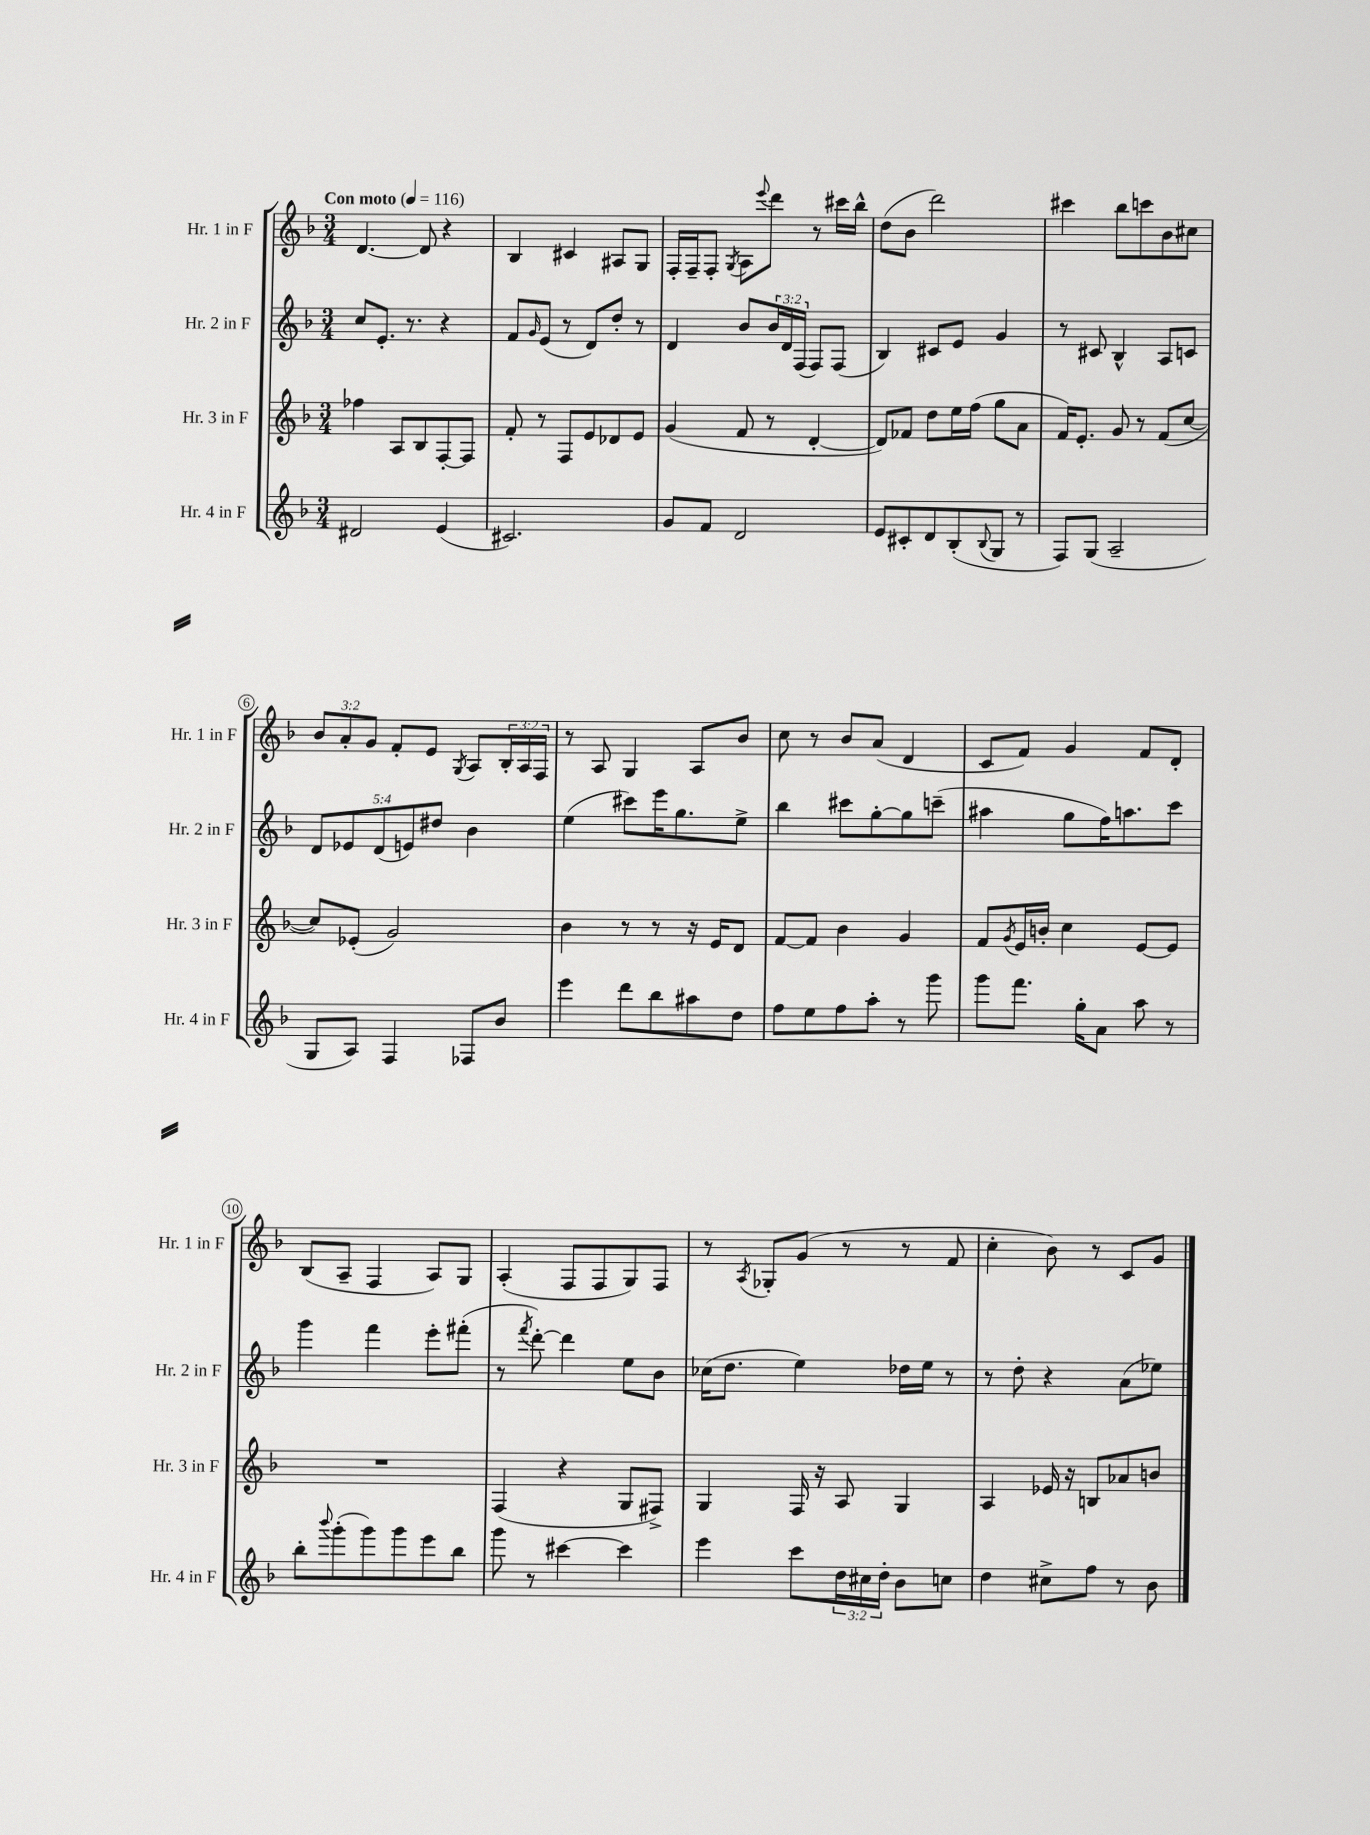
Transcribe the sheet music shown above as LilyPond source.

<<
\new StaffGroup <<
\new Staff = "s0" \with { instrumentName = "Hr. 1 in F" shortInstrumentName = "Hr. 1 in F" } {
    \clef treble \key f \major \numericTimeSignature \time 3/4 \override Staff.TupletNumber.text = #tuplet-number::calc-fraction-text \tempo "Con moto" 4 = 116
    d'4.~ d'8 r4 |
    bes4 cis'4 ais8 g8 |
    f16-. f16-- f8-. \acciaccatura { g8 } a8 \appoggiatura { e'''8 } d'''8 r8 cis'''16 bes''16-^ |
    d''8( bes'8 d'''2) |
    cis'''4 bes''8 c'''8 bes'8 cis''8 |
    \tuplet 3/2 { bes'8 a'8-. g'8 } f'8-. e'8 \acciaccatura { g8 } a8 \tuplet 3/2 { bes16-. a16 f16 } |
    r8 a8 g4 a8 bes'8 |
    c''8 r8 bes'8 a'8( d'4 |
    c'8 f'8) g'4 f'8 d'8-. |
    bes8( a8-- f4 a8) g8 |
    a4-.( f8 f8 g8) f8 |
    r8 \acciaccatura { a8 } ges8-. g'8( r8 r8 f'8 |
    c''4-. bes'8) r8 c'8 g'8 \bar "|." |
}
\new Staff = "s1" \with { instrumentName = "Hr. 2 in F" shortInstrumentName = "Hr. 2 in F" } {
    \clef treble \key f \major \numericTimeSignature \time 3/4 \override Staff.TupletNumber.text = #tuplet-number::calc-fraction-text
    c''8 e'8.-. r8. r4 |
    f'8 \grace { g'16 } e'8( r8 d'8) d''8-. r8 |
    d'4 bes'8 \tuplet 3/2 { bes'16 d'16 f16( } f8) f8( |
    bes4) cis'8 e'8 g'4 |
    r8 cis'8 bes4-^ a8 c'8 |
    \tuplet 5/4 { d'8 ees'8 d'8( e'8) dis''8 } bes'4 |
    e''4( cis'''8) e'''16 g''8. e''8-> |
    bes''4 cis'''8 g''8~-. g''8 c'''8--( |
    ais''4 g''8 f''16) a''8. c'''8 |
    g'''4 f'''4 e'''8-. fis'''8-.( |
    r8 \acciaccatura { f'''8 } d'''8~-.) d'''4 e''8 bes'8 |
    ces''16( d''8. e''4) des''16 e''16 r8 |
    r8 d''8-. r4 a'8( ees''8) \bar "|." |
}
\new Staff = "s2" \with { instrumentName = "Hr. 3 in F" shortInstrumentName = "Hr. 3 in F" } {
    \clef treble \key f \major \numericTimeSignature \time 3/4
    fes''4 a8 bes8 f8~-. f8 |
    f'8-. r8 f8 e'8 des'8 e'8 |
    g'4( f'8 r8 d'4~-. |
    d'8) fes'8 d''8 e''16 f''16( g''8 a'8 |
    f'16) e'8.-. g'8 r8 f'8( c''8~ |
    c''8) ees'8-.( g'2) |
    bes'4 r8 r8 r16 e'16 d'8 |
    f'8~ f'8 bes'4 g'4 |
    f'8 \acciaccatura { g'8 } e'16 b'16-. c''4 e'8~ e'8 |
    R2. |
    f4( r4 g8 fis8->) |
    g4 f16 r16 a8 g4 |
    a4 ees'16 r16 b8 aes'8 b'8 \bar "|." |
}
\new Staff = "s3" \with { instrumentName = "Hr. 4 in F" shortInstrumentName = "Hr. 4 in F" } {
    \clef treble \key f \major \numericTimeSignature \time 3/4 \override Staff.TupletNumber.text = #tuplet-number::calc-fraction-text
    dis'2 e'4( |
    cis'2.) |
    g'8 f'8 d'2 |
    e'8 cis'8-. d'8 bes8-.( \appoggiatura { bes8 } g8 r8 |
    f8) g8( a2-- |
    g8 a8) f4 fes8 bes'8 |
    e'''4 d'''8 bes''8 ais''8 d''8 |
    f''8 e''8 f''8 a''8-. r8 g'''8 |
    g'''8 f'''8. g''16-. a'8 a''8 r8 |
    bes''8-. \appoggiatura { bes'''8 } g'''8-.( g'''8) g'''8 e'''8 bes''8 |
    g'''8 r8 cis'''4~ cis'''4 |
    e'''4 c'''8 \tuplet 3/2 { d''16 cis''16 d''16-. } bes'8 c''8 |
    d''4 cis''8-> f''8 r8 bes'8 \bar "|." |
}
>>
>>
\layout { \context { \Score \override BarNumber.stencil = #(make-stencil-circler 0.1 0.3 ly:text-interface::print) } }
